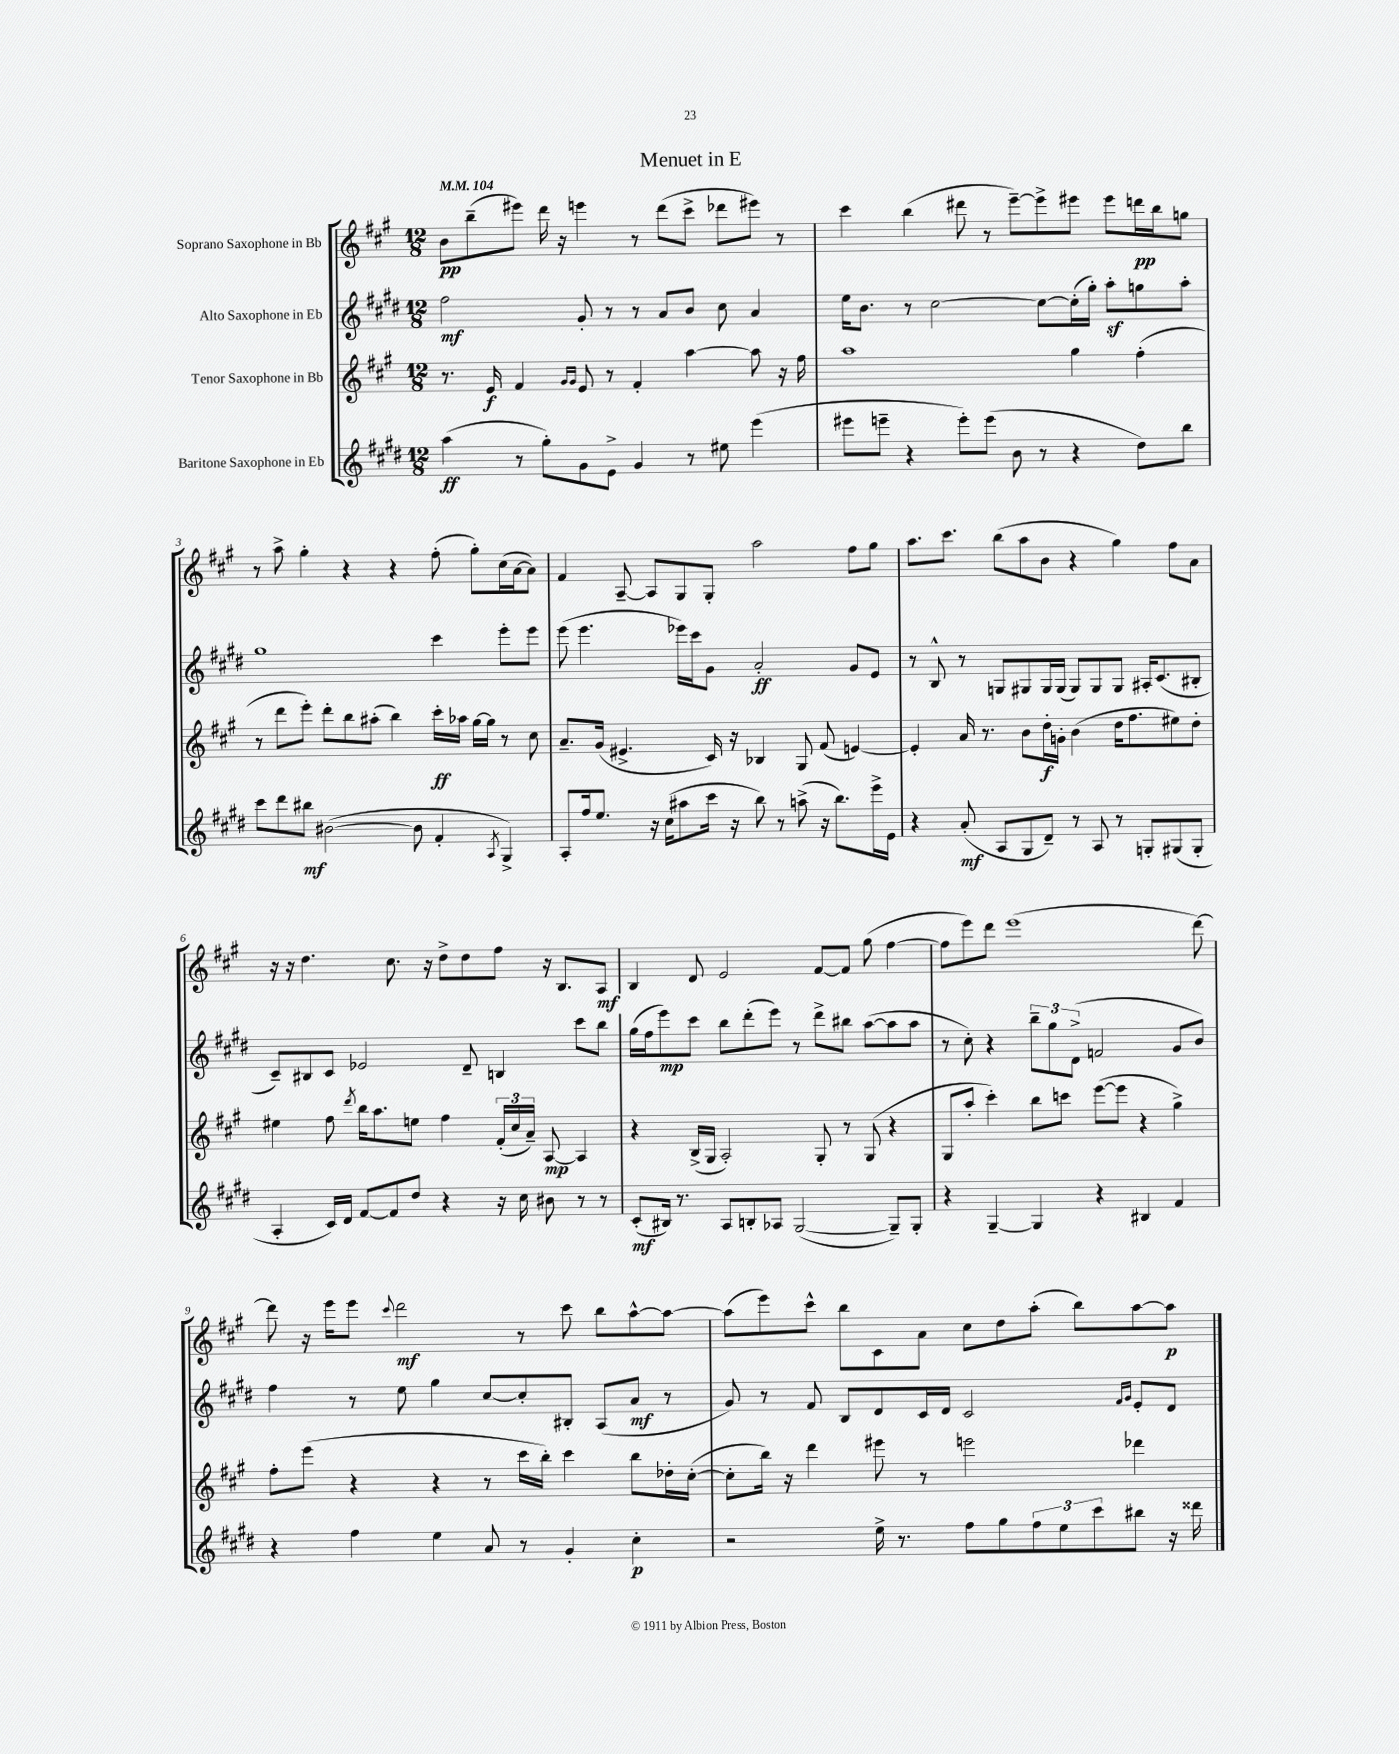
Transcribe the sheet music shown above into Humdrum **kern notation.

**kern	**kern	**kern	**kern
*staff4	*staff3	*staff2	*staff1
*clefG2	*clefG2	*clefG2	*clefG2
*k[f#c#g#d#]	*k[f#c#g#]	*k[f#c#g#d#]	*k[f#c#g#]
*M12/8	*M12/8	*M12/8	*M12/8
*MM104	*MM104	*MM104	*MM104
(4aa\	8.r	2ff#\	8b\L
.	.	.	(8bb~\
.	16e/	.	.
8r	4f#/	.	8eee#\J)
8gg#'\L)	.	.	16ddd\
.	.	.	16r
.	16qqg#/LL	.	.
.	16qqg#/JJ	.	.
8g#\	8e/	8g#'/	4eee\
8e^\J	8r	8r	.
4g#/	4f#'/	8r	8r
.	.	8a/L	(8ddd\L
8r	[4aa\	8b/J	8ccc#^\J
8ee#\	.	8cc#\	8ddd-\L
(4eee\	8aa\]	4a/	8eee#\J)
.	16r	.	8r
.	16ff#\	.	.
=	=	=	=
8eee#\L	1aa	16ee\LK	4ccc#\
.	.	8.b\J	.
8eee~\J	.	.	.
4r	.	8r	(4bb\
.	.	[2cc#\	.
8eee'\L)	.	.	8ddd#\
(8eee\J	.	.	8r
8b\	.	.	[8eee~\L)
8r	.	8cc#\_L	8eee^\]
4r	4gg#\	(16cc#'\]L	8eee#\J
.	.	16gg#'\JJ)	.
.	.	8aa'\L	8eee#\L
8dd#\L)	(4ff#'\	8gg\	16ddd\L
.	.	.	16bb\J
8bb\J	.	8aa'\J	8gg\J
=	=	=	=
8ccc#\L	8r	1gg#	8r
8ddd#\	8ddd\L	.	8aa^\
8bb#\J	8eee'\J)	.	4gg#'\
([2b#\	8ddd'\L	.	.
.	8bb\	.	4r
.	(8aa#'\J	.	.
.	4bb\)	.	4r
8b#\]	.	.	.
4f#'/	16ccc#'\LL	4ccc#\	(8ff#'\
.	16aa-\JJ	.	.
.	[16gg#\LL	.	8gg#'\L)
.	16gg#\]JJ	.	.
8qA/	.	.	.
4G#^/)	8r	8eee'\L	(16cc#\L
.	.	.	[16a\J
.	8cc#\	8eee\J	8a\]J)
=	=	=	=
8A'/L	8.a~/L	(8eee\	4f#/
16ff#/k	.	4.eee\	.
8.ee/J	(16g#/Jk	.	.
.	4.e#^/	.	[8A~/
16r	.	.	8A/]L
(16cc#\LK	.	.	.
8aa#\	.	16eee-\LL)	8G#/
.	.	16ccc#\J	.
16ccc#\Jk	16c#/)	8g#\J	8G#'/J
16r	16r	.	.
8bb\)	4B-/	2a'/	2aa\
8r	.	.	.
(8aa^\	8G#/	.	.
16r	(8f#/	.	.
8.bb\L)	.	.	.
.	[4e/)	8g#/L	8ff#\L
16eee^\L	.	8e/J	8gg#\J
16e\JJ	.	.	.
=	=	=	=
4r	4e'/]	8r	8.aa\L
.	.	8B^^/	.
.	.	.	8.ccc#\J
(8a'/	16a/	8r	.
.	8.r	.	.
8A/L	.	8G/L	(8bb\L
8G#/	8b\L	8G#/	8aa\
8d#~/J)	16dd'\L	16G#/L	8b\J
.	16g'\JJ	(16G#/JJ	.
8r	(4b\	8G#/L)	4r
8A/	.	8G#/	.
8r	16dd\LK	8G#/J	4gg#\)
.	8.ff#\	.	.
8G'/L	.	16A#'/LK	.
.	.	(8.c#/	.
(8G#/	8ee#\)	.	8ff#\L
8G#'/J	8dd'\J	8B#'/J	8a\J
=	=	=	=
4A'/	4ee#\	8c#~/L)	16r
.	.	.	16r
.	.	8B#/	4.dd\
16c#/LL)	8ff#\	8c#/J	.
16d#/JJ	.	.	.
.	8qddd/	.	.
[8f#/L	16bb\LK	2e-/	.
.	8.aa\	.	.
8f#/]	.	.	8.cc#\
8dd#/J	8ee\J	.	.
.	.	.	16r
4r	4ff#\	.	8dd^\L
.	.	8d#~/	8dd\
16r	(24f#'/LL	4B/	8ff#\J
.	24cc#/	.	.
16cc#\	.	.	.
.	24a~/JJ)	.	.
8b#\	[8A/	.	16r
.	.	.	8.B/L
8r	4A/]	8ccc#\L	.
8r	.	8bb\J	8A/J
=	=	=	=
(8c#'/L	4r	(16gg#\LL	4B/
.	.	16ff#\J	.
16B#/Jk)	.	8eee\)	.
8.r	.	.	.
.	(16B^/LL	8ccc#\J	8d/
.	16G#/JJ	.	.
8A/L	2A'/)	8bb\L	2e/
8B'/	.	(8ddd#'\	.
8A-/J	.	8eee\J)	.
([2G#/	.	8r	.
.	8G#'/	8ddd#^\L	[8f#/L
.	8r	8bb#\J	8f#/]J
.	(8G#/	([8aa\L	(8gg#\
8G#~/]L)	4r	8aa\]	[4ff#\
8G#'/J	.	8aa\J	.
=	=	=	=
4r	8G#/L	8r	8ff#\]L
.	8aa'/J	8cc#'\)	8eee\)
[4G#~/	4ccc#'\)	4r	8ddd\J
.	.	.	(1eee
4G#/]	8bb\L	12bb~\L	.
.	.	12gg#\	.
.	8ccc\J	.	.
.	.	(12d#^\J	.
4r	([8eee\L	2f/	.
.	8eee\]J	.	.
4B#/	4r	.	.
4f#/	4gg#^\)	8g#/L	.
.	.	8b/J)	[8ddd\)
=	=	=	=
4r	8ff#'\L	4ff#\	8ddd\]
.	(8eee\J	.	16r
.	.	.	16eee\LK
4ff#\	4r	8r	8eee\J
.	.	.	8qqccc#/
.	.	8ee\	2ddd\
4ee\	4r	4gg#\	.
8a/	8r	[8cc#/L	.
8r	16ccc#\LL	8cc#'/]	8r
.	16bb'\JJ)	.	.
4g#'/	4ccc#\	8B#'/J	8ccc#\
.	.	(8A/L	8bb\L
4cc#'\	8bb\L	8a/J	[8aa^^\
.	16dd-'\L	8r	8aa\_J
.	([16cc#'\JJ	.	.
=	=	=	=
2r	8cc#'\]L	8g#/)	(8aa\]L
.	16bb\Jk)	8r	8eee\)
.	16r	.	.
.	4ddd\	8f#/	8ccc#^^\J
.	.	8B/L	8bb\L
16ee^\	8eee#\	8d#/	8c#\
8.r	.	.	.
.	8r	16c#/L	8a\J
.	.	16d#/JJ	.
8ff#\L	2eee\	2c#/	8cc#\L
8gg#\	.	.	8dd\
12ff#\	.	.	(8aa'\J
12ee\	.	.	.
.	.	.	8bb\L)
12ccc#\	.	.	.
.	.	16qqf#/LL	.
.	.	16qqg#/JJ	.
8bb#\J	4ddd-\	8e'/L	[8aa\
16r	.	8d#/J	8aa\]J
16ddd##\	.	.	.
==	==	==	==
*-	*-	*-	*-
